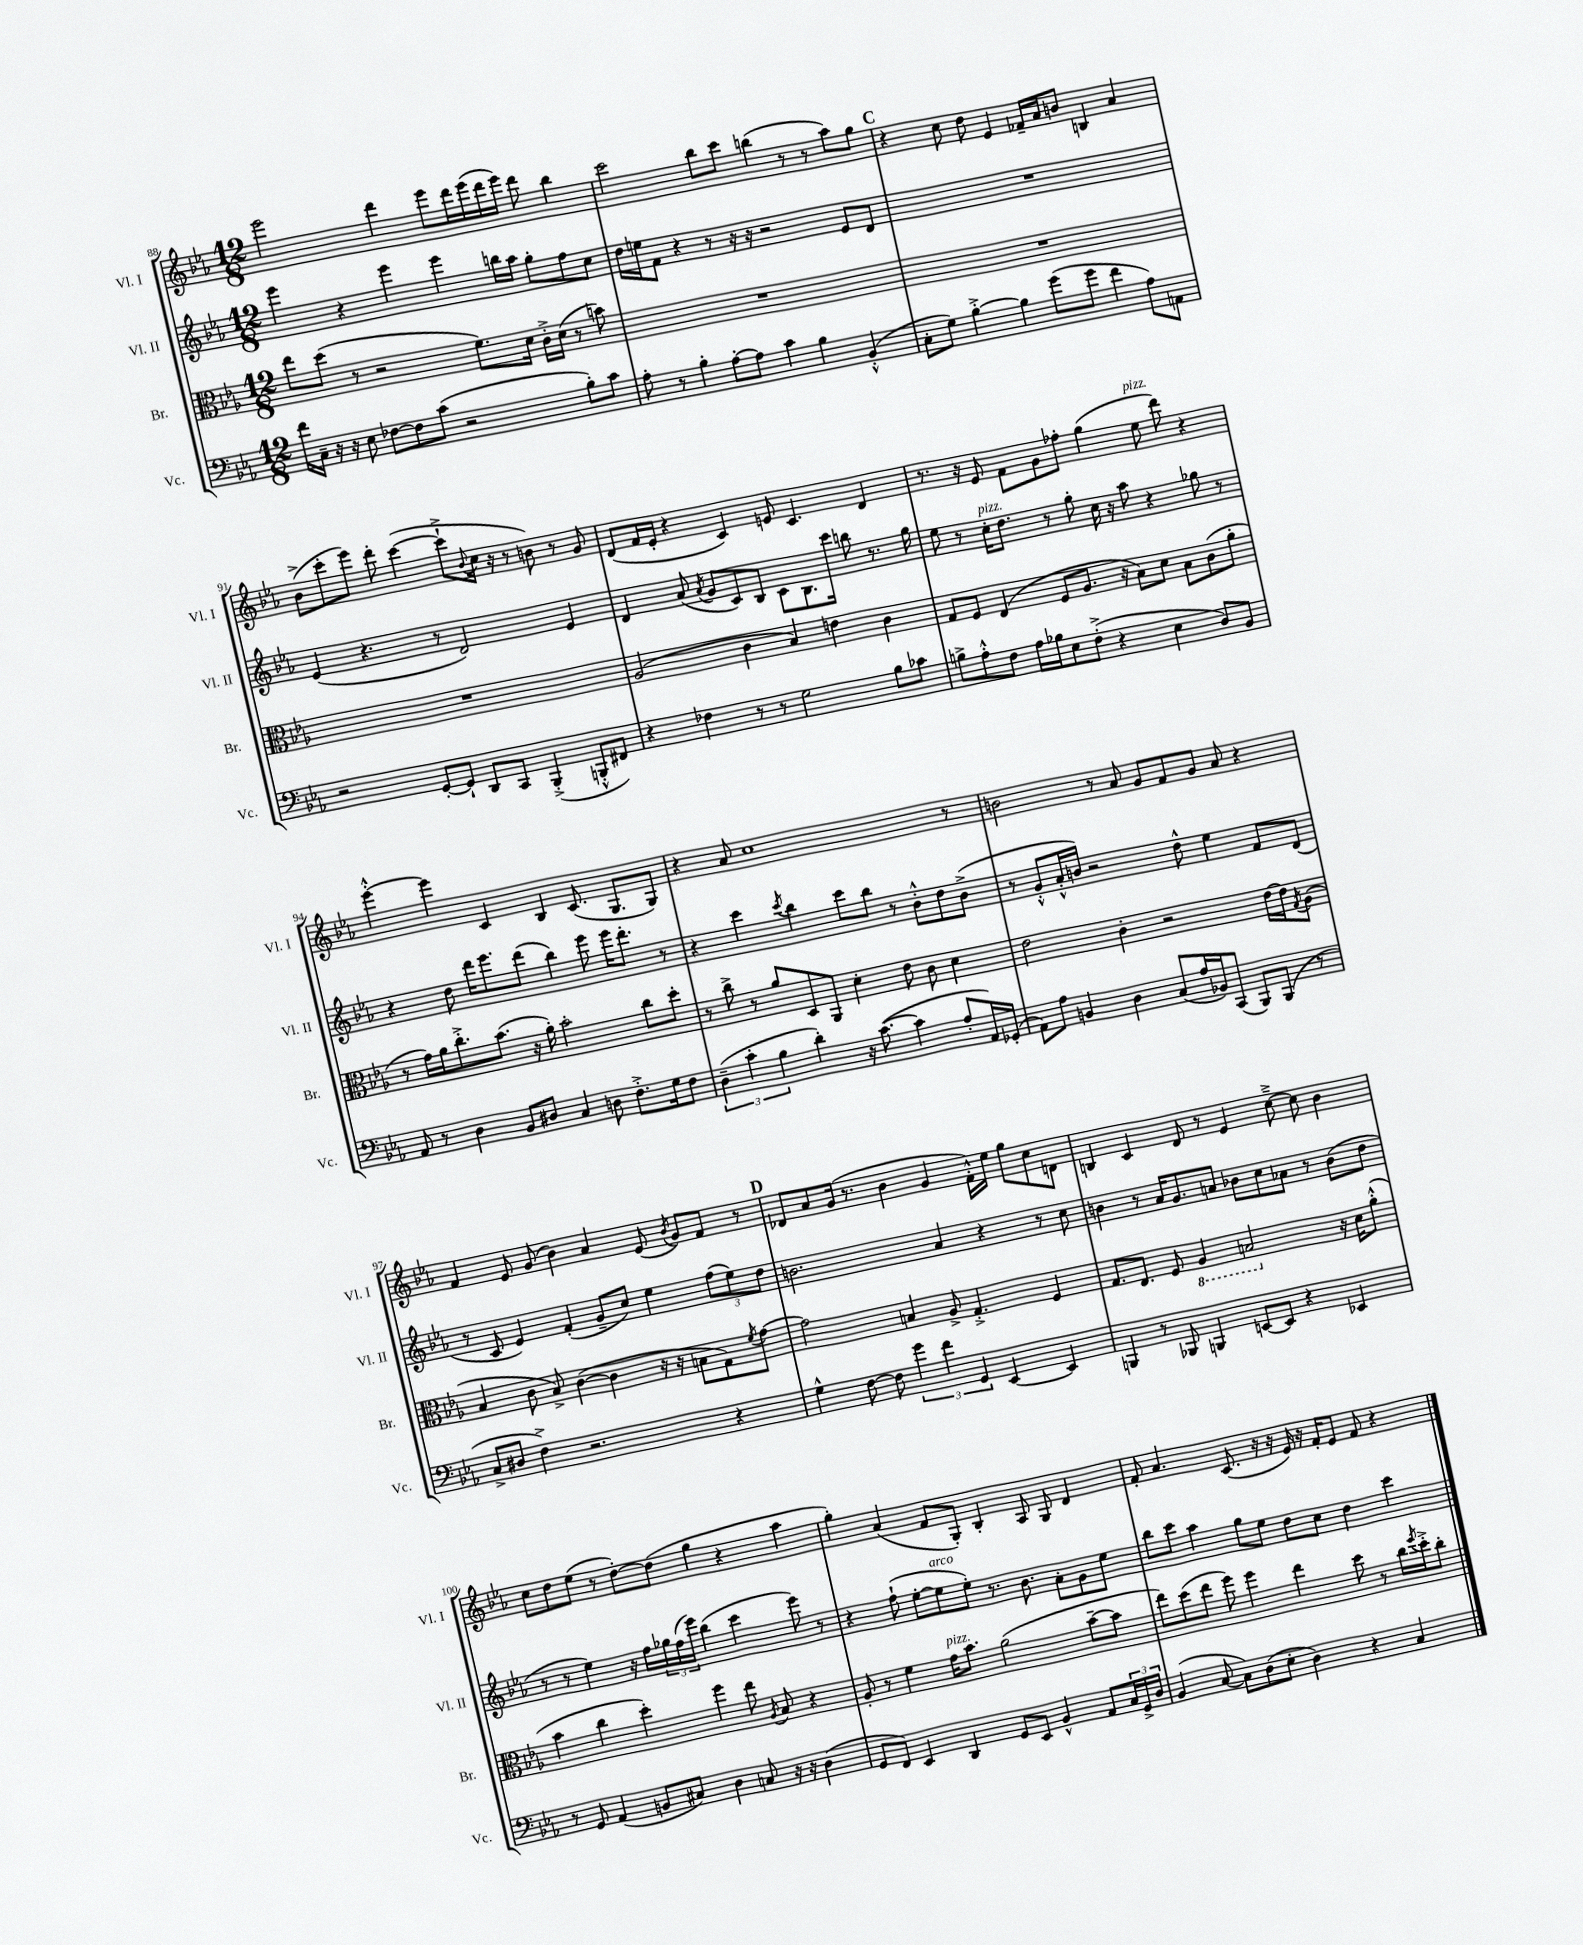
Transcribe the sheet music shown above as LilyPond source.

<<
\new StaffGroup <<
\new Staff = "s0" \with { instrumentName = "Vl. I" shortInstrumentName = "Vl. I" } {
    \clef treble \key ees \major \numericTimeSignature \time 12/8
    ees'''2 d'''4 ees'''8 d'''16 ees'''16( d'''16 ees'''16) d'''8 bes''4 |
    c'''2 bes''8 c'''8 b''4( r8 r8 aes''8) g''8 |
    \mark \markup { \bold "C" } r4 c''8 d''8 ees'4 fes'16-- aes'16 b'8 b4 aes'4 |
    bes'8->( c'''8-. ees'''8) d'''8-. c'''4~( c'''8-!-> \appoggiatura { bes'8 } c''16 r16 r8 b'8) r8 g'8 |
    d'8( f'16 ees'16-. r4 c'4) e'8 c'4. d'4 |
    r8. r16 ees'8 f'8 g'8 fes''8-. g''4( ees''8^\markup { \italic "pizz." } d'''8) r4 |
    ees'''4~-.-^ ees'''4 c'4 bes4 c'8.( g8. g8) |
    r4 aes'8 c''1 r8 |
    b'2 r8 aes'8 g'8 f'8 g'8 aes'8 r4 |
    f'4 ees'8 g'8( bes'4) aes'4 ees'8( \acciaccatura { bes'8 } g'8) f'8 r8 |
    \mark \markup { \bold "D" } des'8 aes'8 g'16( r8. bes'4 g'4 f'16-.-^) ees''16 g''8 c''8 d'8 |
    b4 c'4 d'8 r8 ees'4 c''8~---> c''8 bes'4 |
    c''8 d''8 ees''8( r8 d''8~-.) d''8( g''4 r4 aes''4 |
    g''4-.) aes'4( f'8 g8-.) bes4-. aes8 g8 d'4 |
    f'8-. aes'4. c'8.( r16 r16 ees'16) r16 f'16-. ees'8 f'8 r4 \bar "|." |
}
\new Staff = "s1" \with { instrumentName = "Vl. II" shortInstrumentName = "Vl. II" } {
    \clef treble \key ees \major \numericTimeSignature \time 12/8
    ees'''4 r4 ees'''4 ees'''4 b''16 aes''16 g''8-. f''8 c''8 |
    d''16 e''16 f'8 r4 r8 r16 r16 r2 ees'8 d'8 |
    \mark \markup { \bold "C" } R1. |
    ees'4( r4. r8 d'2) ees'4 |
    d'4 aes'8( \acciaccatura { aes'8 } g'8 c'8) bes8 c'8 bes8. c'''16 b''8 r8. g''16 |
    ees''8 r8 c''16-.^\markup { \italic "pizz." } d''8. r8 g''8-. c''16 r16 aes''8 r4 ges''8 r8 |
    r4 d''8 d'''16 ees'''8. d'''8( bes''4) ees'''8 ees'''16 d'''8.-. r8 |
    r4 c'''4 \acciaccatura { c'''8 } bes''4 c'''8 bes''8 r8 bes'8-.-^ d''8 bes'8->( |
    r8 g'8-.-^ aes'16-.-^ b'16) r2 d''8-^ ees''4 f'8 d'8( |
    r8 c'8 ees'4) f'4-.( g'8-- c''8) ees''4 \tuplet 3/2 { f''8( ees''8) d''8 } |
    \mark \markup { \bold "D" } b'2. aes'4 r4 r8 c''8 |
    b'4 r8 aes'16 g'8. a'8 bes'8 c''8 aes'8 r8 bes'8( d''8 |
    r8 r8 ees''4) r16 f''16 \tuplet 3/2 { ges''16 f''16( ees'''16) } bes''4( c'''4 ees'''8) r8 |
    r4 f''8-!( ees''8~-. ees''8^\markup { \italic "arco" } ees''8-.) r8. bes'8. aes'8-. g'8 ees''8 |
    bes''8 c'''8 aes''4 g''8 ees''8 d''8 c''8 d''4 c'''4 \bar "|." |
}
\new Staff = "s2" \with { instrumentName = "Br." shortInstrumentName = "Br." } {
    \clef alto \key ees \major \numericTimeSignature \time 12/8
    ees''8 d''8( r8 r2 f'8.) d'16 c'16-.-> d'16( r8 b'8) |
    R1. |
    \mark \markup { \bold "C" } R1. |
    R1. |
    aes2( c'4 bes4) e'4 c'4 |
    g8 f8 ees4( f8 aes8. r16 bes8) d'8 bes8 c'8( aes'8-. |
    r8 g'16) aes'16 c''8.-.-> bes'8.( r16 aes'16-.) bes'2-. c''8 d''8-. |
    r8 c''8-> r8 aes'8 d8 aes,8 d'4-. ees'8 c'8 d'4 |
    ees'2 c'4-. r2 ees'16~ ees'16 \acciaccatura { g8 } aes8( |
    bes4 c'8 bes8->) c'4~( c'4 r16 r16 b8 g8) \acciaccatura { f'8 } g'8~ |
    \mark \markup { \bold "D" } g'2 b4 aes8-> g4.-.-> f4 |
    g8. ees8. f8 \ottava #-1 aes,4 b,2 \ottava #0 r16 d'16 aes'8-.-^( |
    bes'4 c''4 d''4-.) f''4 ees''8 \acciaccatura { aes8 } bes8 r4 |
    aes8-. r8 f'4 g'16^\markup { \italic "pizz." } bes'8. aes'2( bes'8~-- bes'8 |
    ees''8) d''8( ees''8 f''8) f''4 ees''4 d''8 r8 c''16 \acciaccatura { f''8 } d''16-.-> c''8-. \bar "|." |
}
\new Staff = "s3" \with { instrumentName = "Vc." shortInstrumentName = "Vc." } {
    \clef bass \key ees \major \numericTimeSignature \time 12/8
    f'16 c16-- r16 r16 ees8 fes8~ fes8 c'8( r2 bes8-.) c'8 |
    aes8-. r8 bes4-. aes8~-. aes8 c'4 bes4 bes,4-.-^( |
    \mark \markup { \bold "C" } c8-. g8) bes4~-.-> bes4 g'8( g'8 f'4 aes8) a,8 |
    r2 g,8~-. g,8-! d,8 c,8 bes,,4-.->( b,,8-.-^ fis,8) |
    r4 fes4 r8 r8 g2 bes8 ces'8 |
    b8-> aes8-.-^ f8 aes16 bes16 ees8 f8-.->( r4 ees4 d8) bes,8 |
    aes,8 r8 d4 bes,8 dis8 c4 d8 f8.-.-> g16 f8 |
    \tuplet 3/2 { d4--( c'4-. bes4 } d'4-.) r16 c'8.~( c'4 aes8-. aes,16) ges,16-.( |
    aes,8) aes8 b,4 d4 c8( aes16 bes,16) c,8( bes,,8) bes,,8( r8 |
    c8-> dis8 f4->) r2. r4 |
    \mark \markup { \bold "D" } g4-^ f8~ f8 \tuplet 3/2 { g'4 f'4 g,4 } ees,4~ ees,4 |
    b,,4 r8 bes,,8 b,,4 e,8~ e,8 r4 ees,4 |
    r8 g,8 aes,4( b,8 cis8) d4 c8 r16 r16 d4( |
    g,8 f,8) ees,4 d,4 g,8 ees,8 bes,4-^ aes,8 \tuplet 3/2 { c16 g,16-> d16 } |
    bes,4( c8~ c8) d8( ees8-. d4) r4 c4 \bar "|." |
}
>>
>>
\layout { \context { \Score currentBarNumber = #88 } }
